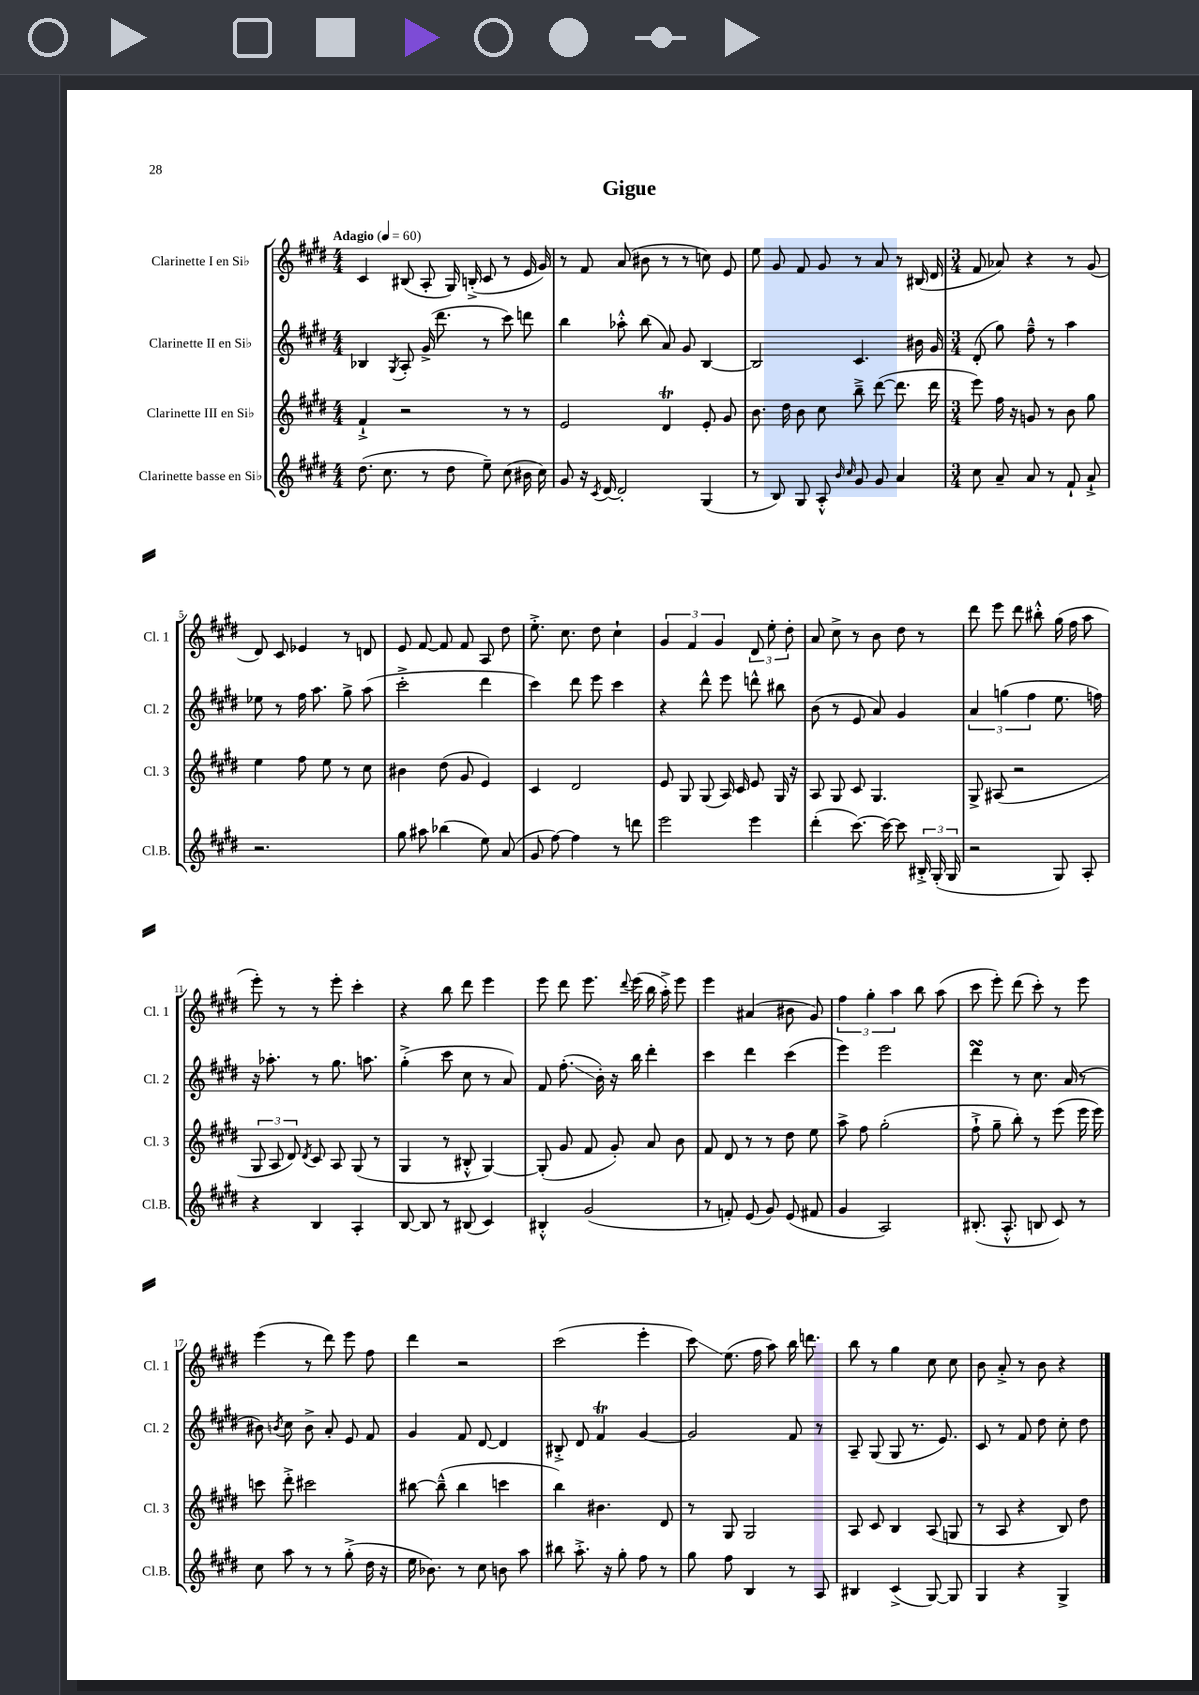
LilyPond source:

\header { title = "Gigue" }
<<
\new StaffGroup <<
\new Staff = "s0" \with { instrumentName = "Clarinette I en Sib" shortInstrumentName = "Cl. 1" } {
    \clef treble \key e \major \numericTimeSignature \time 4/4 \tempo "Adagio" 4 = 60
    \autoBeamOff cis'4 bis8( a8-. gis16) b16-.->( cis'8 r8 e'16 gis'16) |
    r8 fis'8 a'8( bis'8 r8 r8 c''8) e'8 |
    e''8 gis'8 fis'8 gis'8 r8 a'8 r8 bis16( dis'16 |
    \numericTimeSignature \time 3/4 fis'8 aes'8) r4 r8 gis'8( |
    dis'8) cis'8 ees'4 r8 d'8 |
    e'8 fis'8~ fis'8 fis'8 a8 dis''8 |
    e''8.-.-> cis''8. dis''8 cis''4-! |
    \tuplet 3/2 { gis'4 fis'4 gis'4 } \tuplet 3/2 { dis'8 e''8-. dis''8-. } |
    a'8 cis''8-> r8 b'8 dis''8 r8 |
    dis'''8 e'''8 dis'''8 bis''8-.-^ gis''16( fis''16 a''8 |
    e'''8-.) r8 r8 e'''8-. cis'''4-. |
    r4 b''8 dis'''8 e'''4 |
    e'''8 dis'''8 e'''8. \appoggiatura { dis'''8 } e'''16( b''16 a''16-.->) e'''8 |
    e'''4 ais'4( bis'8 gis'8) |
    \tuplet 3/2 { fis''4 gis''4-. a''4 } b''8 a''8( |
    cis'''8 e'''8-.) dis'''8( cis'''8-.) r8 e'''8 |
    e'''4( r8 dis'''8) e'''8 fis''8 |
    dis'''4 r2 |
    cis'''2( e'''4-. |
    cis'''8\glissando) e''8.( fis''16 a''8) b''16 d'''8. |
    b''8 r8 gis''4 cis''8 cis''8 |
    b'8 a'8-.-> r8 b'8 r4 \bar "|." |
}
\new Staff = "s1" \with { instrumentName = "Clarinette II en Sib" shortInstrumentName = "Cl. 2" } {
    \clef treble \key e \major \numericTimeSignature \time 4/4
    \autoBeamOff bes4 \acciaccatura { gis8 } a8-. gis'16->( dis'''8. r8 cis'''8) d'''8 |
    b''4 aes''8-.-^ b''8( a'8) gis'8 b4~ |
    b2 cis'4. bis'16 gis'16 |
    \numericTimeSignature \time 3/4 dis'8-.( gis''8) fis''8---^ r8 a''4 |
    ees''8 r8 fis''16 a''8. gis''8-> a''8( |
    cis'''2-.-> dis'''4 |
    cis'''4) dis'''8 e'''8 cis'''4 |
    r4 dis'''8-^ e'''8 d'''8-^ bis''8 |
    b'8( r8 e'8 a'8) gis'4 |
    \tuplet 3/2 { a'4 g''4( fis''4 } e''8. f''16) |
    r16 aes''8.-. r8 gis''8. a''8. |
    gis''4-.->( cis'''8 cis''8 r8 a'8) |
    fis'8 fis''8.-.\glissando( b'16-.) r16 b''16 dis'''4-. |
    cis'''4 dis'''4 cis'''4( |
    e'''4) e'''2 |
    dis'''4\turn r8 cis''8. a'16( r8 |
    bis'8) \acciaccatura { b'8 } cis''8 b'8-> a'8-. e'8 fis'8 |
    gis'4 fis'8 dis'8~ dis'4 |
    bis8-.-> dis'8 fis'4\trill gis'4~ |
    gis'2 fis'8 r8 |
    a8-- gis8( gis8 r8. e'8.) |
    cis'8 r8 fis'8 dis''8 cis''8-. dis''8 \bar "|." |
}
\new Staff = "s2" \with { instrumentName = "Clarinette III en Sib" shortInstrumentName = "Cl. 3" } {
    \clef treble \key e \major \numericTimeSignature \time 4/4
    \autoBeamOff fis'4-!-> r2 r8 r8 |
    e'2 dis'4\trill e'8-. gis'8 |
    b'8. dis''16 b'8 cis''8 b''8---> dis'''8~( dis'''8. dis'''16 |
    \numericTimeSignature \time 3/4 e'''8) fis''16 r16 g'8 r8 b'8 gis''8 |
    e''4 fis''8 e''8 r8 cis''8 |
    bis'4 dis''8( gis'8 e'4) |
    cis'4 dis'2 |
    e'8 gis8 gis8( a16) cis'16 e'8 gis16 r16 |
    a8 gis8 cis'8 gis4. |
    gis8-> ais8( r2 |
    \tuplet 3/2 { gis8 a8 dis'8) } \acciaccatura { dis'8 } cis'8 a8 gis8( r8 |
    gis4 r8 bis8-.-^ gis4~) |
    gis8-.( gis'8 fis'8 gis'8-.) a'8 b'8 |
    fis'8 dis'8 r8 r8 dis''8 e''8 |
    a''8-> fis''8 gis''2-.( |
    fis''8-!-> gis''8-- b''8-.) r8 e'''8( e'''16 e'''16) |
    c'''8 dis'''8-.-> cis'''2 |
    bis''8~ bis''8---^( bis''4 c'''4 |
    b''4) bis'4. dis'8 |
    r8 gis8 gis2 |
    a8 cis'8 b4 a8( g8 |
    r8 a8 r4 b8) dis''8 \bar "|." |
}
\new Staff = "s3" \with { instrumentName = "Clarinette basse en Sib" shortInstrumentName = "Cl.B." } {
    \clef treble \key e \major \numericTimeSignature \time 4/4
    \autoBeamOff dis''8.( cis''8. r8 dis''8 e''8--) cis''8( bis'16 cis''16) |
    gis'8 r16 \acciaccatura { cis'8 } dis'16~ dis'2-. gis4( |
    r8 b8) gis8 a8-.-^ \grace { b'16 cis''16 } gis'8 gis'8 a'4 |
    \numericTimeSignature \time 3/4 cis''8 a'8-- a'8 r8 fis'8-! a'8-!-> |
    r2. |
    gis''8 ais''8 bes''4( e''8) a'8( |
    gis'8 fis''8~) fis''4 r8 d'''8 |
    e'''2 e'''4 |
    dis'''4-.( cis'''8.~) cis'''16~ cis'''8 \tuplet 3/2 { bis16-.-> gis16-.( gis16 } |
    r2 gis8) a8-. |
    r4 b4 a4-. |
    b8~ b8 r8 bis8( cis'4) |
    bis4-.-^ gis'2( |
    r8 f'8-.) e'8( gis'8) e'8( fis'8 |
    gis'4 a2) |
    bis8.-.( a8.-.-^ b8 cis'8) r8 |
    cis''8 a''8 r8 r8 gis''8-.->( dis''16 r16 |
    e''16 bes'8.) r8 cis''8 b'8 a''8 |
    bis''8 a''8.-.-> r16 gis''8-. fis''8 r8 |
    gis''8 fis''8 b4 r8 a8 |
    bis4 cis'4->( gis8~) gis8 |
    gis4 r4 gis4-> \bar "|." |
}
>>
>>
